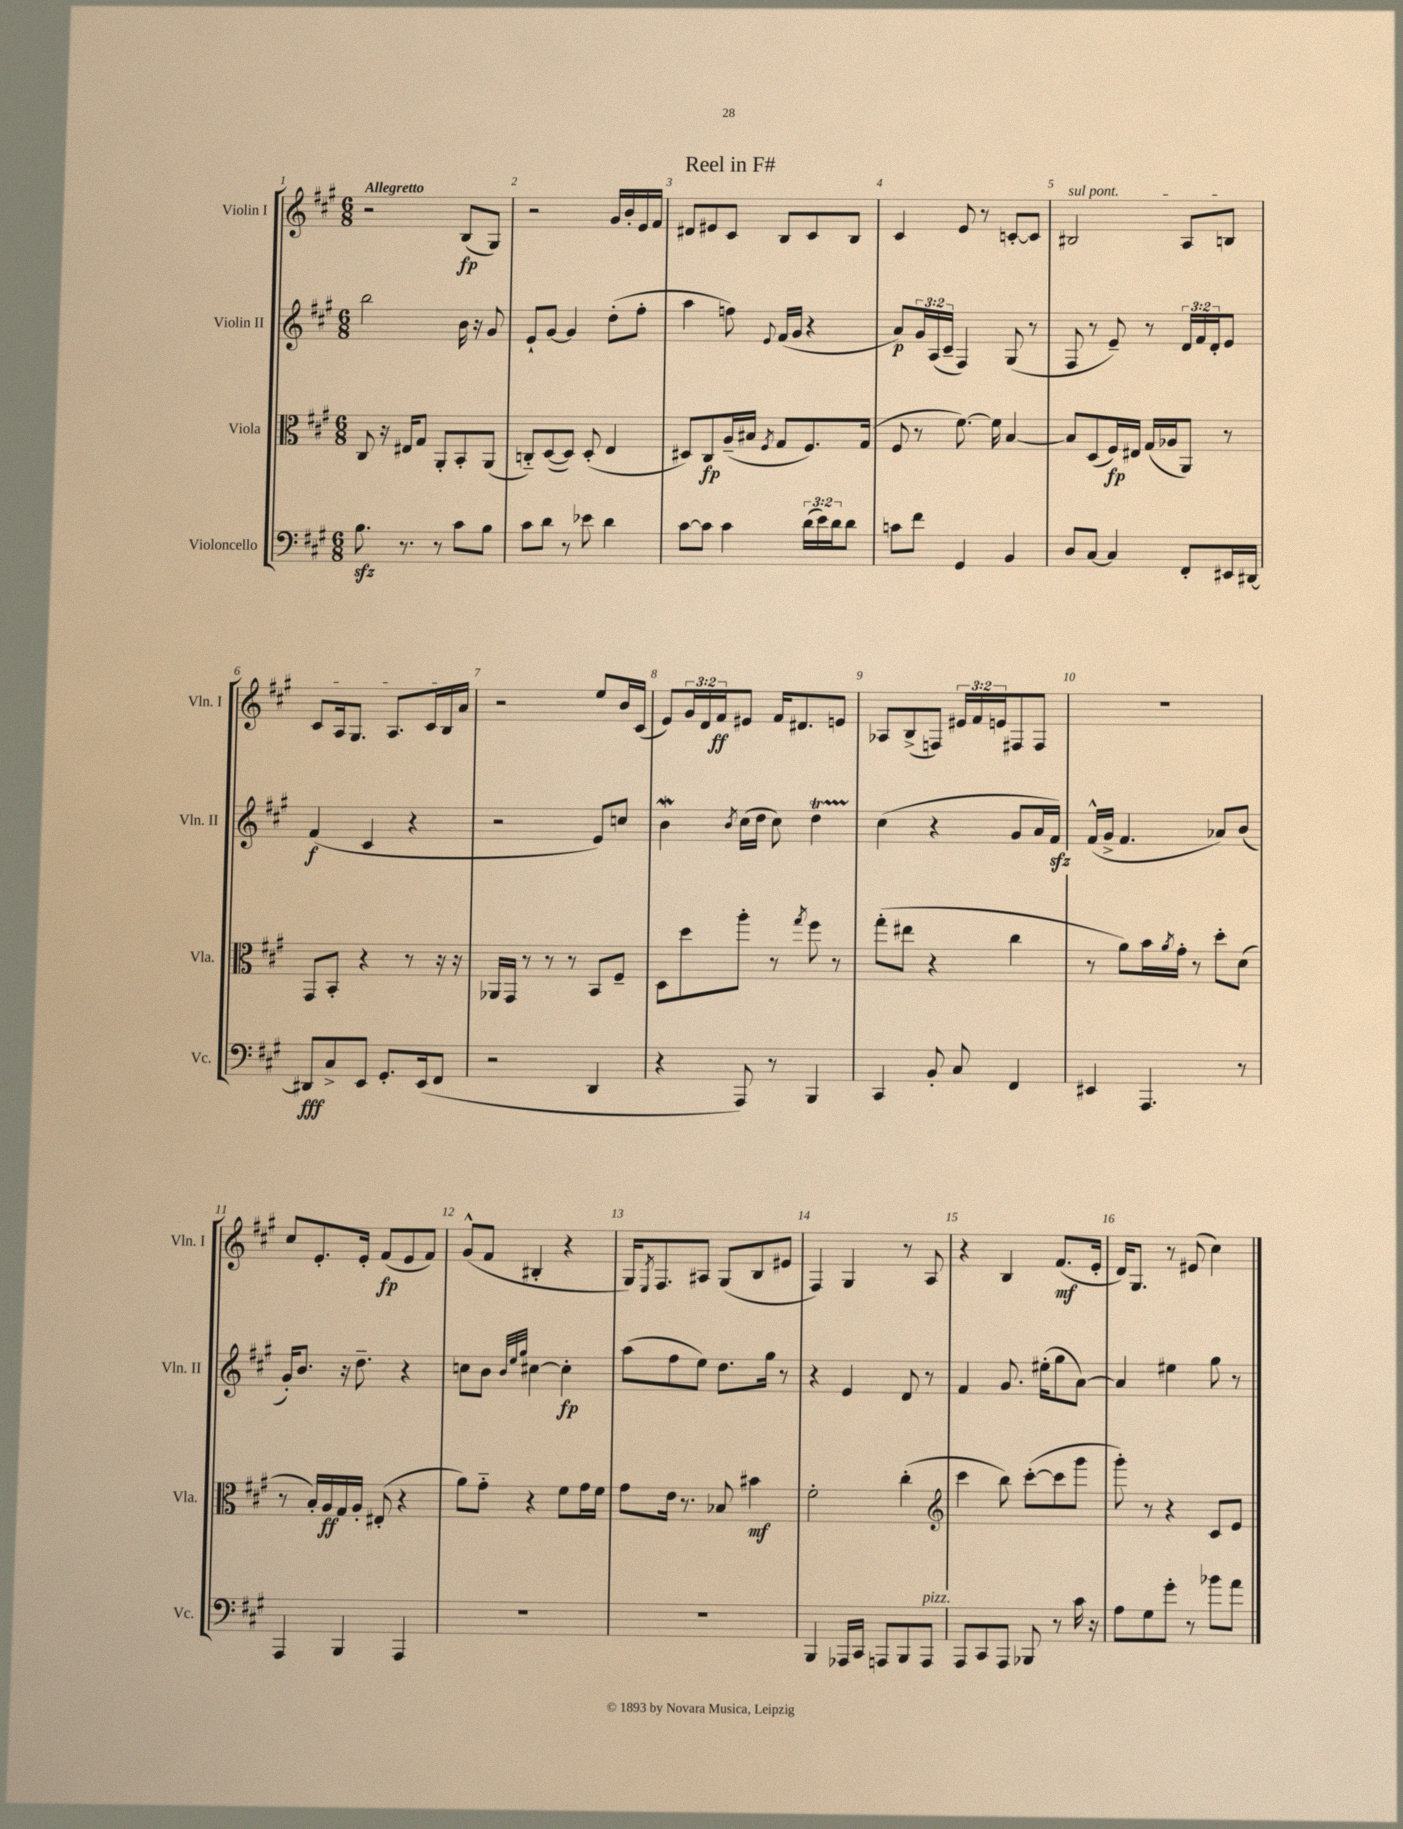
\header { title = "Reel in F#" }
<<
\new StaffGroup <<
\new Staff = "s0" \with { instrumentName = "Violin I" shortInstrumentName = "Vln. I" } {
    \clef treble \key a \major \numericTimeSignature \time 6/8 \override Staff.TupletNumber.text = #tuplet-number::calc-fraction-text \tempo "Allegretto"
    r2 b8\fp( gis8) |
    r2 gis'16 b'16-. e'16 fis'16 |
    dis'8 eis'8 cis'8 b8 cis'8 b8 |
    cis'4 e'8 r8 c'8~-. c'8 |
    \once \override TextSpanner.bound-details.left.text = \markup { \italic "sul pont." } bis2\startTextSpan a8 b8 |
    cis'8 a16 gis8. a8. cis'16 b16 a'16\stopTextSpan |
    r2 e''8 b'16 cis'16( |
    e'8) \tuplet 3/2 { gis'16 d'16 fis'16\ff } eis'8 fis'16 dis'8. e'8 |
    aes8 b8->( f8) \tuplet 3/2 { eis'16 fis'16 e'16 } fis8 fis8 |
    R2. |
    cis''8 e'8.-. e'16-. fis'8\fp( e'8 fis'8) |
    gis'8-^( fis'8 bis4-. r4 |
    gis16) \acciaccatura { e8 } fis8. ais8 gis8( b8 eis'8 |
    fis4) gis4 r8 a8 |
    r4 b4 fis'8.\mf( e'16-. |
    d'16) gis8. r8 eis'8( cis''4) \bar "|." |
}
\new Staff = "s1" \with { instrumentName = "Violin II" shortInstrumentName = "Vln. II" } {
    \clef treble \key a \major \numericTimeSignature \time 6/8 \override Staff.TupletNumber.text = #tuplet-number::calc-fraction-text
    b''2 b'16 r16 gis'8 |
    e'8-! gis'8~ gis'4 d''8-.( fis''8-. |
    a''4 f''8) \appoggiatura { e'8 } fis'16( gis'16 r4 |
    a'8\p) \tuplet 3/2 { gis'16 a16( cis'16-- } fis4) gis8( r8 |
    fis8 r8 e'8--) r8 \tuplet 3/2 { d'16 fis'16 d'16-. } e'8 |
    fis'4\f( cis'4 r4 |
    r2 e'8) c''8 |
    b'4\mordent \acciaccatura { b'8 } cis''16( d''16 cis''8) d''4\startTrillSpan |
    cis''4\stopTrillSpan( r4 gis'8 a'16 fis'16\sfz) |
    fis'16-^( gis'16-> fis'4. aes'8) b'8( |
    gis'16-.) b'8. r16 d''8.-- r4 |
    c''8 b'8 \grace { b'32 e''32 gis''32 } cis''4~ cis''4-.\fp |
    a''8( fis''8 e''8) d''8. gis''16 r8 |
    r4 e'4 d'8 r8 |
    fis'4 gis'8. eis''16-.( gis''8 a'8~) |
    a'4 eis''4 gis''8 r8 \bar "|." |
}
\new Staff = "s2" \with { instrumentName = "Viola" shortInstrumentName = "Vla." } {
    \clef alto \key a \major \numericTimeSignature \time 6/8
    cis8 r16 eis16 gis8 a,8-. b,8-. a,8( |
    c8-_) d8~( d8) d8-.( e4 |
    dis8) cis8\fp a16--( bis16 \acciaccatura { fis8 } gis8 fis8.) gis16( |
    fis8 r8 fis'8.~) fis'16 b4~ |
    b8 d8( fis16\fp) eis16 gis16( aes16 a,8) r8 |
    gis,8 b,8-. r4 r8 r16 r16 |
    aes,16 gis,16 r8 r8 r8 b,8 fis8-- |
    d8 d''8 a''8-. r8 \acciaccatura { gis''8 } fis''8 r8 |
    gis''8-.( eis''8 r4 cis''4 |
    r8 a'8) b'16 \acciaccatura { a'8 } gis'16-. r8 d''8-. d'8( |
    r8 b16-.) a16\ff gis16 a16-. eis8-.( r4 |
    a'8) gis'8-_ r4 fis'8 gis'16 fis'16 |
    gis'8 e'16 r8. bes8 bis'4\mf |
    fis'2-. cis''4-.( |
    \clef treble cis'''4 b''8) cis'''8~-.( cis'''8 gis'''8 |
    gis'''8-.) r8 r4 cis'8 e'8 \bar "|." |
}
\new Staff = "s3" \with { instrumentName = "Violoncello" shortInstrumentName = "Vc." } {
    \clef bass \key a \major \numericTimeSignature \time 6/8 \override Staff.TupletNumber.text = #tuplet-number::calc-fraction-text
    b8.\sfz r8. r8 cis'8 b8 |
    cis'8 d'8 r8 ees'8 d'4 |
    cis'8~ cis'8 cis'4 \tuplet 3/2 { d'16( e'16) d'16 } d'8 |
    c'8 fis'8 gis,4 b,4 |
    d8 cis8~ cis4 fis,8-. eis,16 dis,16~ |
    dis,8\fff cis8-> e,8 gis,8.-. e,16( fis,8 |
    r2 d,4 |
    r4 a,,8) r8 b,,4 |
    cis,4 b,8-. cis8 fis,4 |
    eis,4 a,,4. r8 |
    a,,4 b,,4 a,,4 |
    R2. |
    R2. |
    b,,4 aes,,16 cis,16 a,,8 b,,8 a,,8^\markup { \italic "pizz." } |
    a,,8 cis,8 a,,8 bes,,8 r8 cis'16 r16 |
    a8 gis8 gis'8-. r8 bes'8 a'8 \bar "|." |
}
>>
>>
\layout { \context { \Score \override BarNumber.break-visibility = ##(#f #t #t) barNumberVisibility = #all-bar-numbers-visible } }
